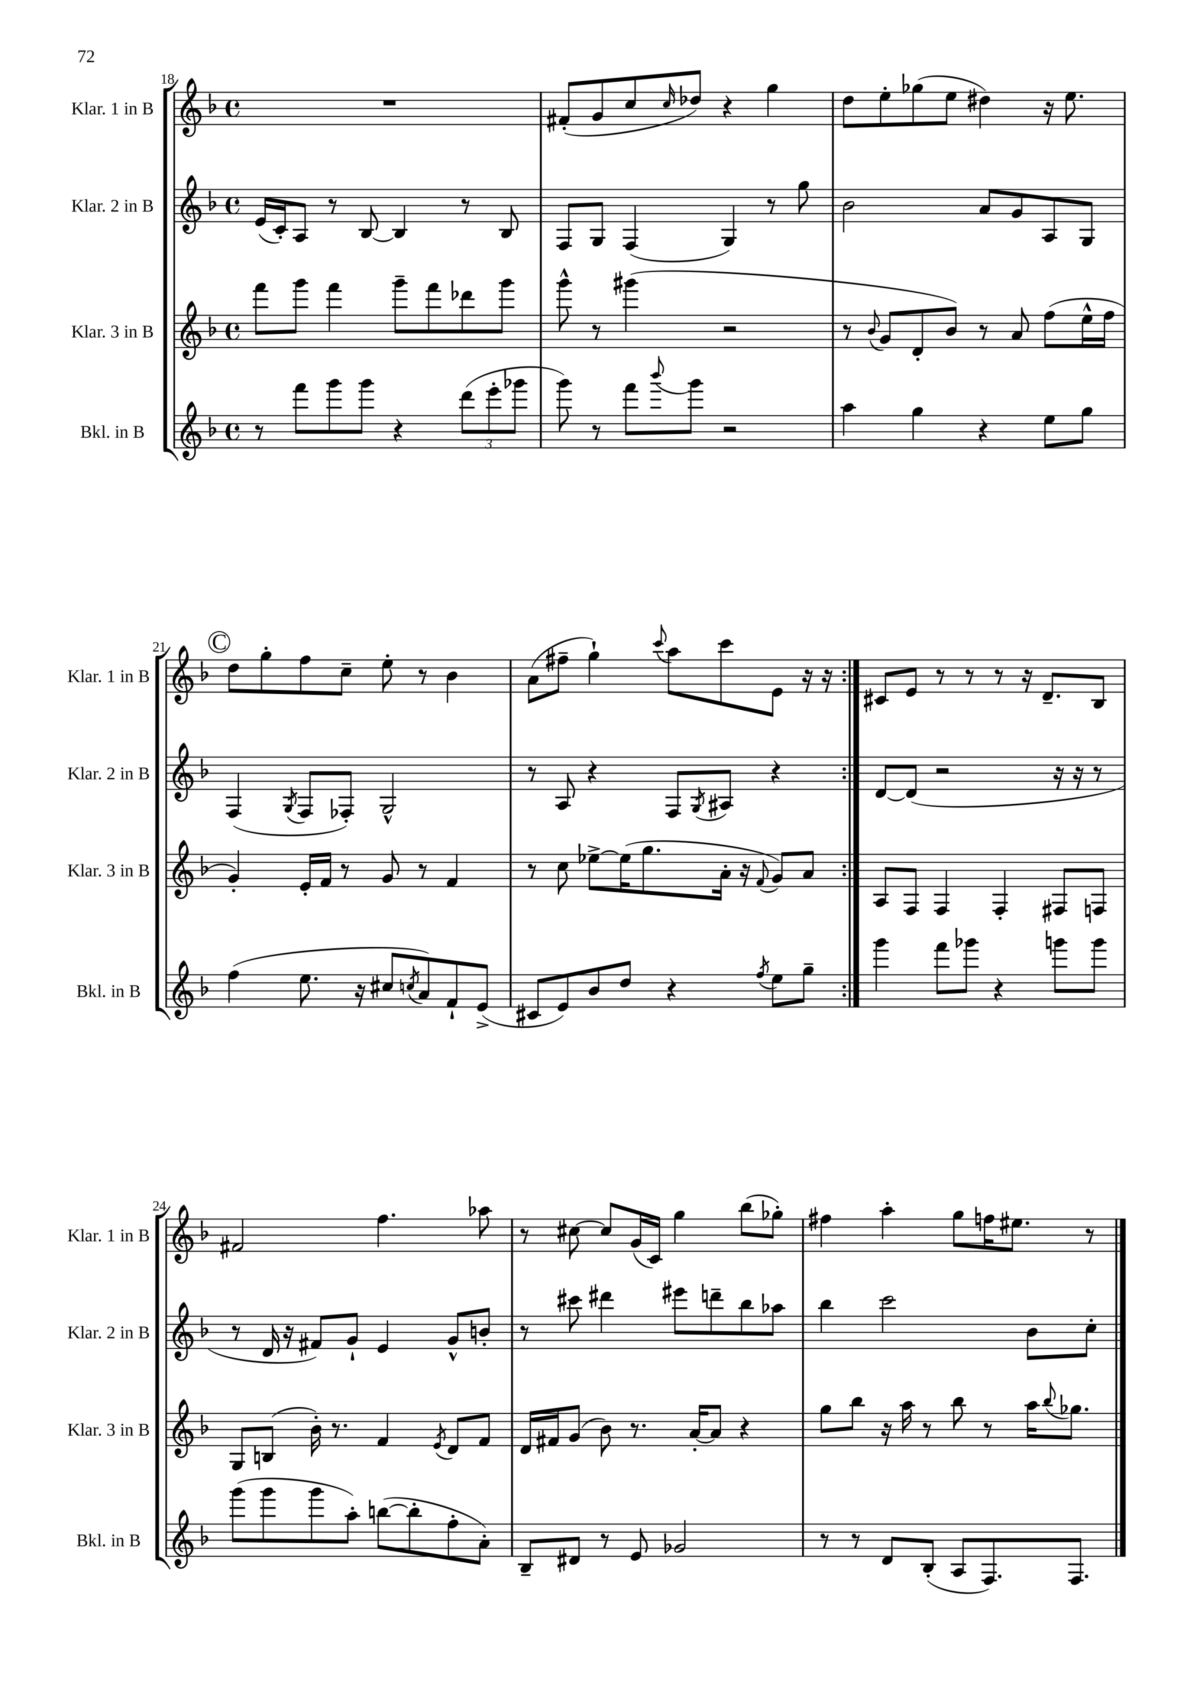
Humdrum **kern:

**kern	**kern	**kern	**kern
*staff4	*staff3	*staff2	*staff1
*clefG2	*clefG2	*clefG2	*clefG2
*k[b-]	*k[b-]	*k[b-]	*k[b-]
*M4/4	*M4/4	*M4/4	*M4/4
*met(c)	*met(c)	*met(c)	*met(c)
8r	8fff\L	(16e/LL	1r
.	.	16c'/J)	.
8fff\L	8ggg\J	8A/J	.
8ggg\	4fff\	8r	.
8ggg\J	.	[8B-/	.
4r	8ggg~\L	4B-/]	.
.	8fff\	.	.
(12ddd\L	8ddd-\	8r	.
12eee'\	.	.	.
.	8ggg\J	8B-/	.
12ggg-\J	.	.	.
=	=	=	=
8ggg\)	8ggg^^\	8F/L	(8f#'/L
8r	8r	8G/J	8g/
8fff\L	(4ggg#\	(4F/	8cc/
8qqbbb-/	.	.	16qqcc/
8ggg\J	.	.	8dd-/J)
2r	2r	4G/)	4r
.	.	8r	4gg\
.	.	8gg\	.
=	=	=	=
4aa\	8r	2b-\	8dd\L
.	8qqb-/	.	.
.	8g/L	.	8ee'\
4gg\	8d'/	.	(8gg-\
.	8b-/J)	.	8ee\J
4r	8r	8a/L	4dd#\)
.	8a/	8g/	.
8ee\L	(8ff\L	8A/	16r
.	.	.	8.ee\
8gg\J	16ee^^\L	8G/J	.
.	16ff\JJ	.	.
=	=	=	=
(4ff\	4g'/)	(4F/	8dd\L
.	.	.	8gg'\
.	.	8qG/	.
8.ee\	16e'/LL	8F/L	8ff\
.	16f/JJ	.	.
.	8r	8F-'/J)	8cc~\J
16r	.	.	.
8cc#/L	8g/	2G^^/	8ee'\
8qcc/	.	.	.
8a/)	8r	.	8r
8f`/	4f/	.	4b-\
(8e^/J	.	.	.
=	=	=	=
8c#/L	8r	8r	(8a\L
8e/)	8cc\	8A/	8ff#~\J
8b-/	[8ee-^\L	4r	4gg`\)
8dd/J	(16ee-\]K	.	.
.	8.gg\	.	.
.	.	.	8qqccc/
4r	.	8F/L	8aa\L
.	.	8qG/	.
.	16a'\Jk	8A#/J	8ccc\
.	16r	.	.
8qff/	8qqf/	.	.
8ee\L	8g/L)	4r	8e\J
8gg~\J	8a/J	.	16r
.	.	.	16r
=:|!	=:|!	=:|!	=:|!
4ggg\	8A/L	[8d/L	8c#/L
.	8F/J	(8d/]J	8e/J
8fff\L	4F/	2r	8r
8ggg-\J	.	.	8r
4r	4F'/	.	8r
.	.	.	16r
.	.	.	8.d~/L
8ggg\L	8F#/L	16r	.
.	.	16r	.
8ggg\J	8F/J	8r	8B-/J
=	=	=	=
(8ggg\L	8G/L	8r	2f#/
8ggg\	(8B/J	16d/	.
.	.	16r	.
8ggg\	16b-'\)	8f#/L)	.
.	8.r	.	.
8aa'\J)	.	8g`/J	.
([8bb\L	4f/	4e/	4.ff\
8bb'\]	.	.	.
.	8qe/	.	.
8ff'\	8d/L	8g^^/L	.
8a'\J)	8f/J	8b'/J	8aa-\
=	=	=	=
8B-~/L	16d/LL	8r	8r
.	16f#/J	.	.
8d#/J	(8g/J	8ccc#\	[8cc#\
8r	8b-\)	4ddd#\	8cc#/]L
8e/	8.r	.	(16g/L
.	.	.	16c/JJ)
2g-/	.	8eee#\L	4gg\
.	[16a'/LK	.	.
.	8a/]J	8ddd~\	.
.	4r	8bb-\	(8bb-\L
.	.	8aa-\J	8gg-'\J)
=	=	=	=
8r	8gg\L	4bb-\	4ff#\
8r	8bb-\J	.	.
8d/L	16r	2ccc\	4aa'\
.	16aa\	.	.
(8B-'/J	8r	.	.
8A/L	8bb-\	.	8gg\L
8.F/)	8r	.	16ff\K
.	.	.	8.ee#\J
.	16aa\LK	8b-\L	.
.	8qqbb-/	.	.
8.F/J	8.gg-\J	.	.
.	.	8cc'\J	8r
==	==	==	==
*-	*-	*-	*-
